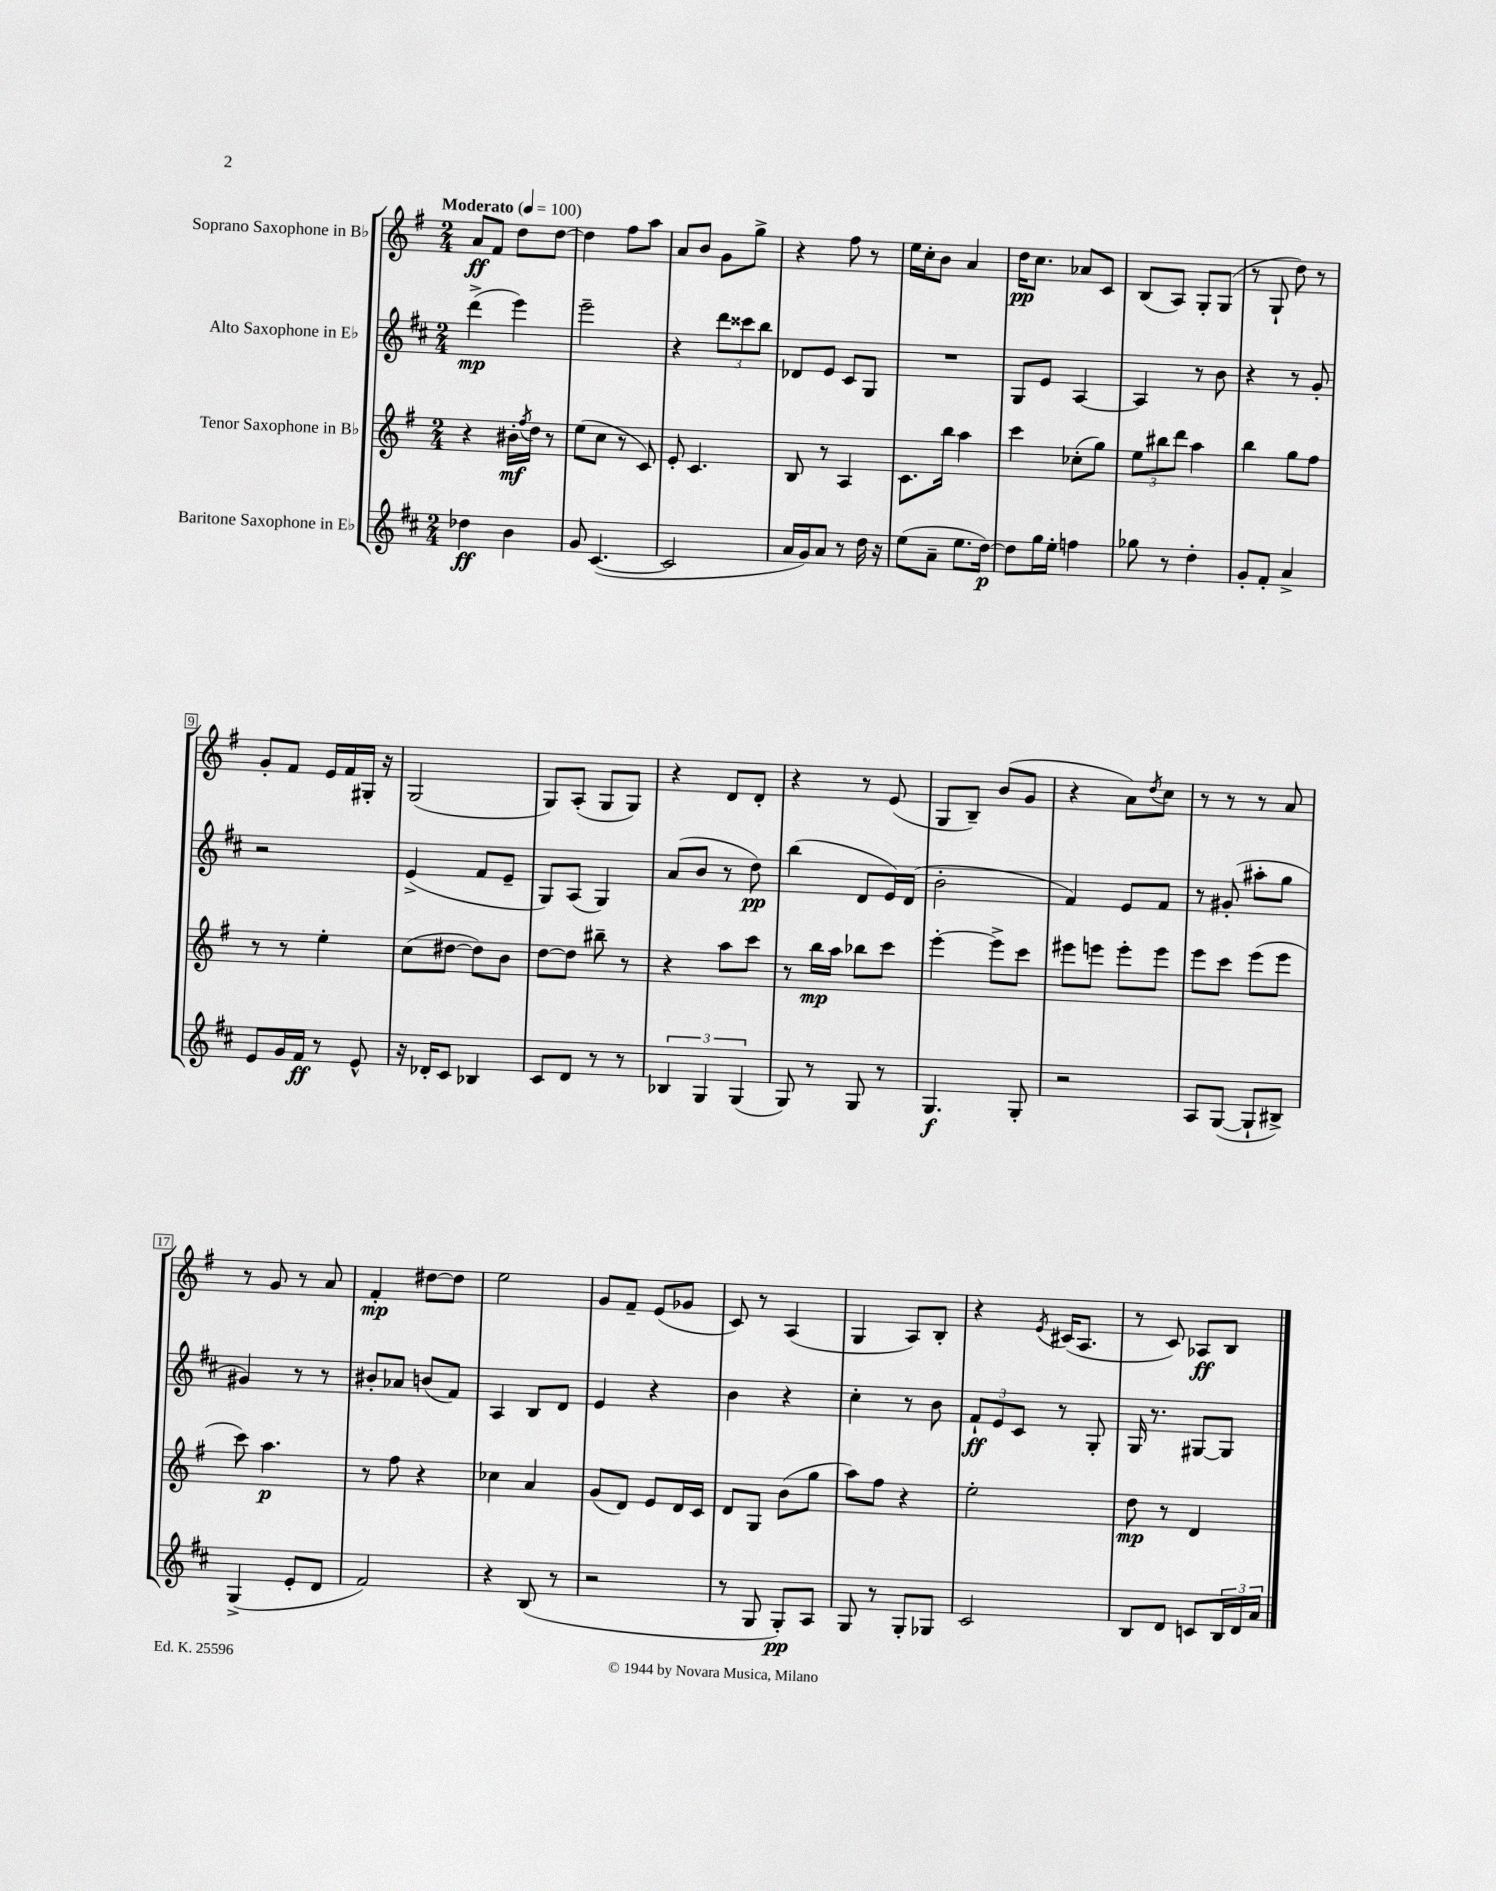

**kern	**kern	**kern	**kern
*staff4	*staff3	*staff2	*staff1
*clefG2	*clefG2	*clefG2	*clefG2
*k[f#c#]	*k[f#]	*k[f#c#]	*k[f#]
*M2/4	*M2/4	*M2/4	*M2/4
*MM100	*MM100	*MM100	*MM100
4dd-\	4r	(4ddd^\	8a/L
.	.	.	8f#/J
4b\	16b#'\LL	4eee\)	8dd\L
.	8qff#/	.	.
.	16dd\JJ	.	.
.	8r	.	[8dd\J
=	=	=	=
8g/	(8ee\L	2eee~\	4dd\]
([4.c#/	8cc\J	.	.
.	8r	.	8ff#\L
.	8c/)	.	8aa\J
=	=	=	=
2c#/]	8e'/	4r	8a/L
.	4.c/	.	8b/J
.	.	12ddd\L	8g\L
.	.	12ccc##\	.
.	.	.	8gg^\J
.	.	12bb\J	.
=	=	=	=
16a/LL	8B/	8d-/L	4r
16g/J)	.	.	.
8a/J	8r	8e/J	.
8r	4A/	8c#/L	8ff#\
16dd\	.	8G/J	8r
16r	.	.	.
=	=	=	=
(8ee\L	8.c\L	2r	16ee\LL
.	.	.	16cc'\J
8a~\J	.	.	8b\J
.	16bb\Jk	.	.
8.ee\L	4aa\	.	4a/
[16dd\Jk)	.	.	.
=	=	=	=
8dd\]L	4ccc\	8G/L	16dd\LK
.	.	.	8.cc\J
16gg\L	.	8e/J	.
16ee'\JJ	.	.	.
4ff\	(8cc-'\L	[4A/	8a-/L
.	8gg\J)	.	8c/J
=	=	=	=
8gg-\	12ee\L	4A/]	(8B/L
.	12bb#\	.	.
8r	.	.	8A/J)
.	12ddd\J	.	.
4dd'\	4aa\	8r	8G'/L
.	.	8b\	(8G/J
=	=	=	=
8g'/L	4bb\	4r	8r
8f#'/J	.	.	8G`/
4a^/	8gg\L	8r	8dd\)
.	8ff#\J	8g'/	8r
=	=	=	=
8e/L	8r	2r	8g'/L
16g/L	8r	.	8f#/J
16f#/JJ	.	.	.
8r	4ee'\	.	16e/LL
.	.	.	16f#/
8e^^/	.	.	16G#'/JJ
.	.	.	16r
=	=	=	=
16r	(8cc\L	(4e^/	(2G/
16d-'/LK	.	.	.
8c#/J	[8dd#\J	.	.
4B-/	8dd#\]L)	8f#/L	.
.	8b\J	8e~/J	.
=	=	=	=
8c#/L	[8dd\L	8G/L)	8G/L)
8d/J	8dd\]J	(8A/J	(8A'/J
8r	8bb#~\	4G/)	8G/L
8r	8r	.	8G/J)
=	=	=	=
6B-/	4r	(8a/L	4r
.	.	8b/J	.
6G/	.	.	.
.	8aa\L	8r	8d/L
(6G/	.	.	.
.	8ccc\J	8dd\)	8d'/J
=	=	=	=
8G/)	8r	(4bb\	4r
8r	16bb\LL	.	.
.	16aa\JJ	.	.
8G/	8bb-\L	8d/L	8r
8r	8ccc\J	16e/L)	(8e/
.	.	(16d/JJ	.
=	=	=	=
4.G/	[4eee'\	2b'\	8G/L
.	.	.	8B~/J)
.	8eee^\]L	.	(8b/L
8G'/	8ccc\J	.	8g/J
=	=	=	=
2r	8eee#\L	4f#/)	4r
.	8eee\J	.	.
.	8eee'\L	8e/L	8a\L)
.	.	.	8qdd/
.	8eee\J	8f#/J	8cc\J
=	=	=	=
8A/L	8eee\L	8r	8r
([8G/J	8ccc\J	(8g#'/	8r
8G`/]L	(8eee\L	8aa#'\L	8r
8B#^/J)	8eee\J	8gg\J	8a/
=	=	=	=
(4G^/	8ccc\)	4g#/)	8r
.	4.aa\	.	8g/
8e'/L	.	8r	8r
8d/J	.	8r	8a/
=	=	=	=
2f#/)	8r	8b#'/L	4f#'/
.	8ff#\	8a-/J	.
.	4r	(8b/L	[8dd#\L
.	.	8f#/J)	8dd#\]J
=	=	=	=
4r	4cc-\	4A/	2ee\
(8B/	4a/	8B/L	.
8r	.	8d/J	.
=	=	=	=
2r	(8g/L	4e/	8g/L
.	8d/J)	.	8f#~/J
.	8e/L	4r	(8e/L
.	16d/L	.	8g-/J
.	16c/JJ	.	.
=	=	=	=
8r	8d/L	4b\	8c/)
8G/	8G/J	.	8r
8G'/L)	(8b\L	4r	(4A/
8A/J	8gg\J	.	.
=	=	=	=
8G/	8aa\L)	4cc#'\	4G/
8r	8ff#\J	.	.
8G'/L	4r	8r	8A/L)
8G-/J	.	8b\	8B'/J
=	=	=	=
2c#/	2ee'\	12f#`/L	4r
.	.	12e/	.
.	.	12c#/J	.
.	.	.	8qe/
.	.	8r	(16c#/LK
.	.	.	8.A/J
.	.	8G'/	.
=	=	=	=
8B/L	8dd\	16G/	8r
.	.	8.r	.
8d/J	8r	.	8c/)
8c/L	4d/	[8G#/L	8A-/L
24B/L	.	8G#/]J	8B/J
24d/	.	.	.
24a/JJ	.	.	.
==	==	==	==
*-	*-	*-	*-
